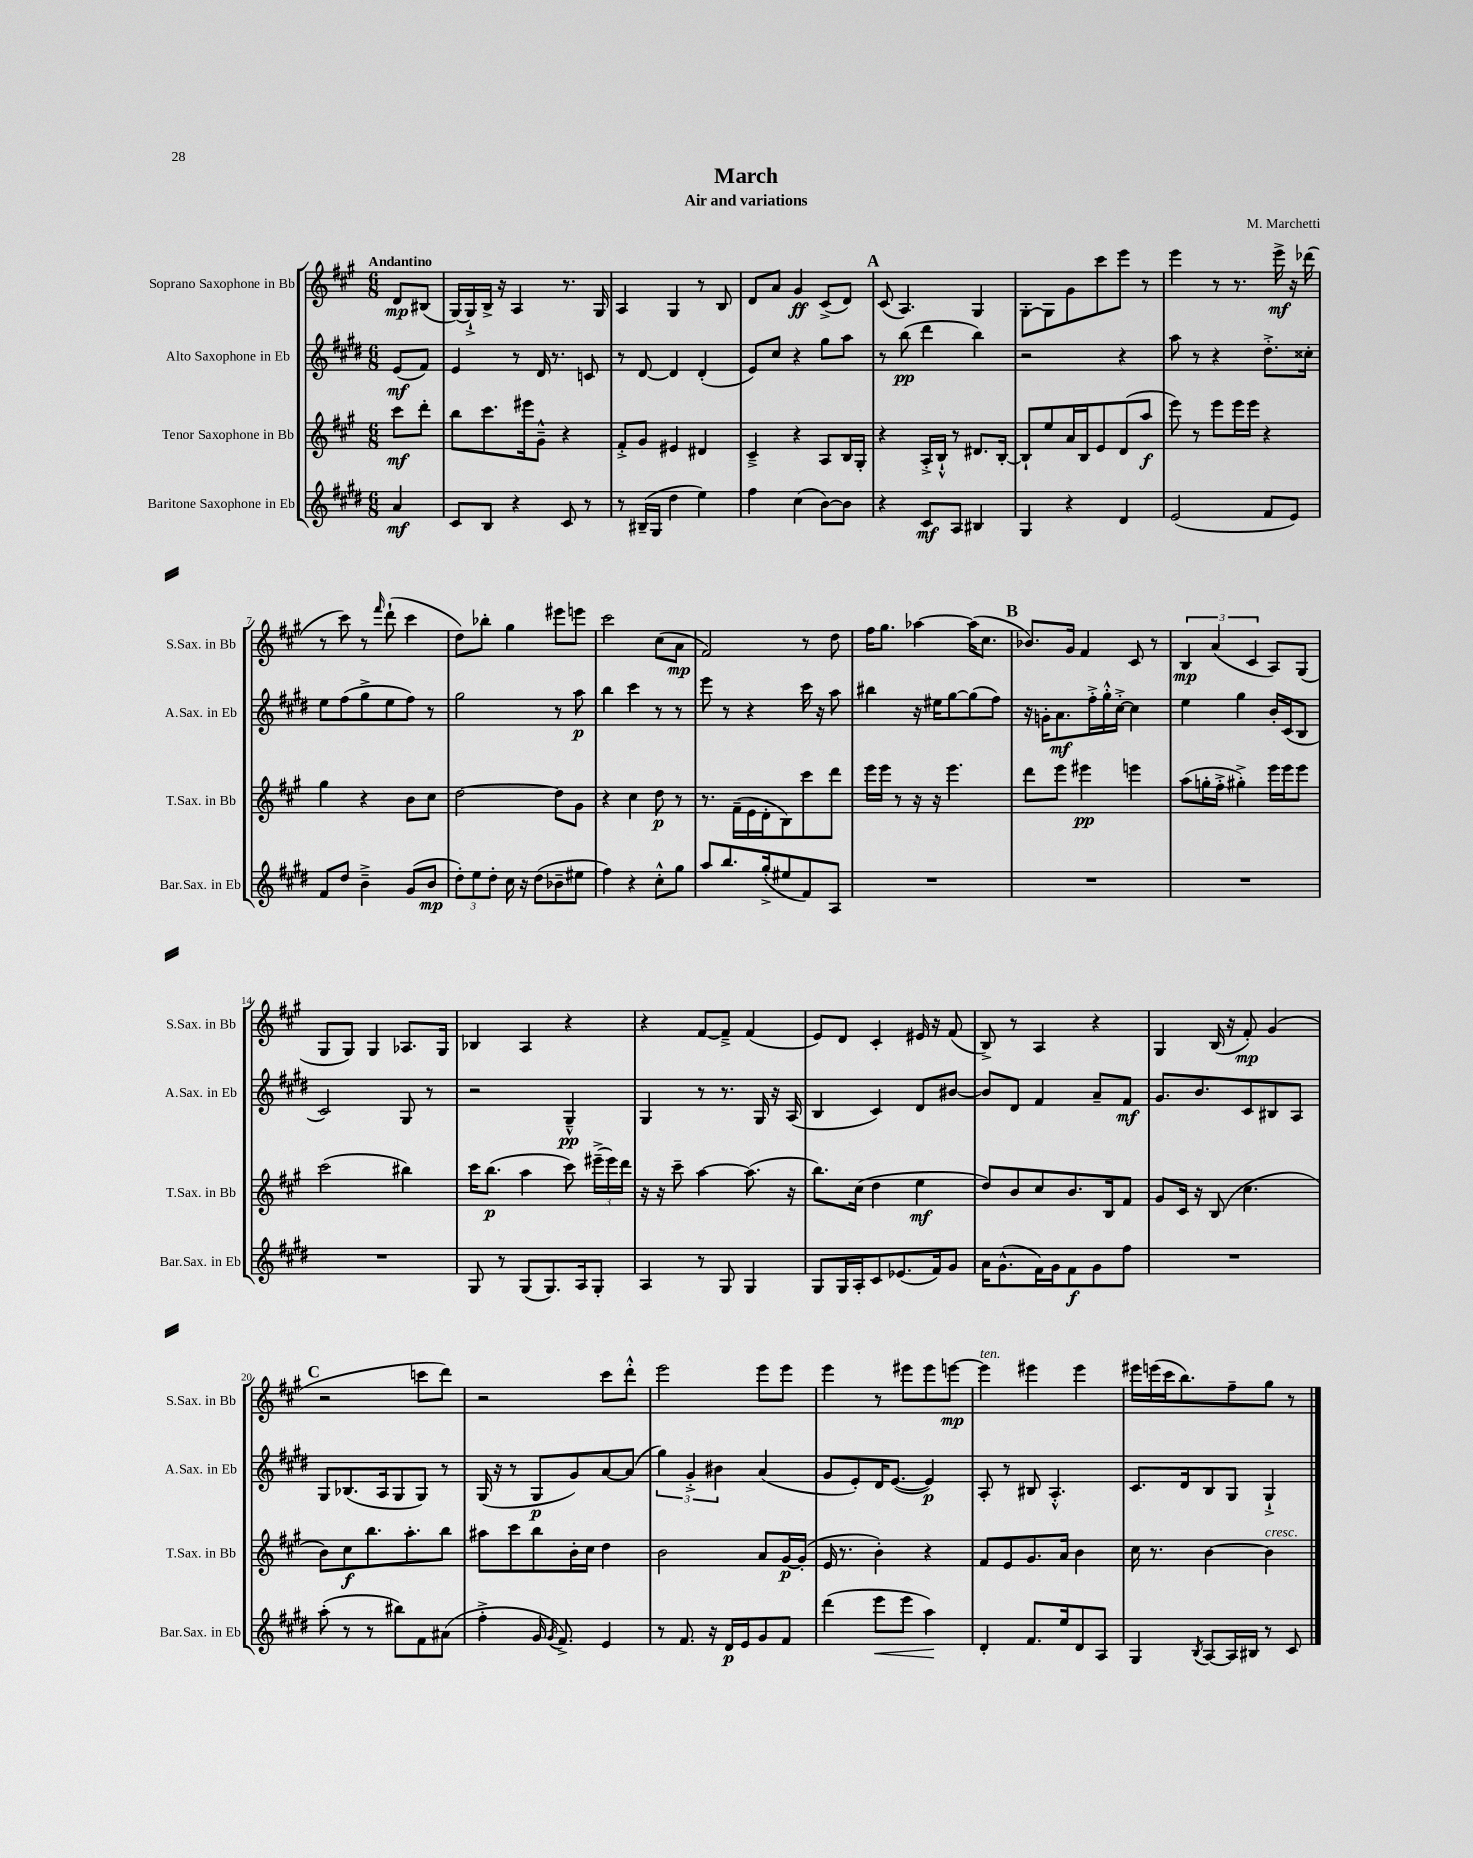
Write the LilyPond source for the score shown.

\header { title = "March" composer = "M. Marchetti" subtitle = "Air and variations" }
<<
\new StaffGroup <<
\new Staff = "s0" \with { instrumentName = "Soprano Saxophone in Bb" shortInstrumentName = "S.Sax. in Bb" } {
    \clef treble \key a \major \numericTimeSignature \time 6/8 \partial 4 \tempo "Andantino"
    \autoBeamOff d'8[\mp bis8]( |
    gis16[~) gis16-!-> b16]-> r16 a4 r8. gis16 |
    a4 gis4 r8 b8 |
    d'8[ a'8] gis'4\ff cis'8[->( d'8]) |
    \mark \markup { \bold "A" } cis'8( a4.) gis4 |
    gis8[~-. gis8 gis'8 cis'''8 e'''8] r8 |
    e'''4 r8 r8. e'''16->\mf r16 des'''16( |
    r8 cis'''8) r8 \grace { fis'''16 } d'''8-!( cis'''4 |
    d''8[) bes''8]-. gis''4 eis'''8[ e'''8] |
    cis'''2 cis''8[( a'8]\mp |
    fis'2) r8 d''8 |
    fis''16[ gis''8.] aes''4~ aes''16[( cis''8.] |
    \mark \markup { \bold "B" } bes'8.[) gis'16] fis'4 cis'8 r8 |
    \tuplet 3/2 { b4\mp a'4( cis'4 } a8[) gis8]( |
    gis8[ gis8]) gis4 aes8.[ gis16] |
    bes4 a4 r4 |
    r4 fis'8[~ fis'8]---> fis'4( |
    e'8[) d'8] cis'4-. eis'16 r16 fis'8( |
    b8->) r8 a4 r4 |
    gis4 b16( r16 fis'8-.\mp) gis'4( |
    \mark \markup { \bold "C" } r2 c'''8[ d'''8]) |
    r2 cis'''8[ d'''8]-.-^ |
    e'''2 e'''8[ e'''8] |
    e'''4 r8 eis'''8[ eis'''8 e'''8]~\mp |
    e'''4^\markup { \italic "ten." } eis'''4 eis'''4 |
    eis'''16[ e'''16( cis'''16 b''8.) fis''8-- gis''8] r8 \bar "|." |
}
\new Staff = "s1" \with { instrumentName = "Alto Saxophone in Eb" shortInstrumentName = "A.Sax. in Eb" } {
    \clef treble \key e \major \numericTimeSignature \time 6/8 \partial 4
    \autoBeamOff e'8[\mf( fis'8]) |
    e'4 r8 dis'16 r8. c'8 |
    r8 dis'8~ dis'4 dis'4-.( |
    e'8[) cis''8] r4 gis''8[ a''8] |
    \mark \markup { \bold "A" } r8 b''8\pp( dis'''4 b''4) |
    r2 r4 |
    a''8 r8 r4 dis''8.[-.-> cisis''16]-. |
    e''8[ fis''8( gis''8-> e''8 fis''8]) r8 |
    gis''2 r8 a''8\p |
    b''4 cis'''4 r8 r8 |
    e'''8 r8 r4 cis'''16 r16 a''8 |
    bis''4 r16 eis''16[ gis''8~ gis''8( fis''8]) |
    \mark \markup { \bold "B" } r16 g'16[-. a'8.\mf fis''16-.-> gis''16-.-^ cis''16]~-.-> cis''4 |
    e''4 gis''4 b'16[-. cis'16( b8] |
    cis'2) gis8 r8 |
    r2 gis4---^\pp |
    gis4 r8 r8. gis16 r16 a16( |
    b4 cis'4) dis'8[ bis'8]~ |
    bis'8[ dis'8] fis'4 a'8[-- fis'8]\mf |
    gis'8.[ b'8. cis'8 bis8 a8] |
    \mark \markup { \bold "C" } gis8[ bes8.( a16 gis8 gis8]) r8 |
    gis16( r16 r8 gis8[\p gis'8) a'8~ a'8]( |
    \tuplet 3/2 { gis''4) gis'4-.-> bis'4 } a'4( |
    gis'8[ e'8-.) dis'16 e'8.]~( e'4\p) |
    a8-. r8 bis8 a4.-.-^ |
    cis'8.[ dis'16 b8 gis8] gis4-!-> \bar "|." |
}
\new Staff = "s2" \with { instrumentName = "Tenor Saxophone in Bb" shortInstrumentName = "T.Sax. in Bb" } {
    \clef treble \key a \major \numericTimeSignature \time 6/8 \partial 4
    \autoBeamOff cis'''8[\mf d'''8]-. |
    b''8[ cis'''8. eis'''16 gis'8]---^ r4 |
    fis'8[-.-> gis'8] eis'4 dis'4 |
    cis'4---> r4 a8[ b16 gis16]-. |
    \mark \markup { \bold "A" } r4 a16[-.-> b16]-!-^ r8 dis'8.[ b16]~-. |
    b8[-! e''8 a'16 b16 e'8 d'8( a''8]\f |
    e'''8) r8 e'''8[ e'''16 e'''16] r4 |
    gis''4 r4 b'8[ cis''8] |
    d''2~ d''8[ gis'8] |
    r4 cis''4 d''8\p r8 |
    r8. fis'16[--( e'16 d'16-. b8) cis'''8 d'''8] |
    e'''16[ e'''16] r8 r16 r16 e'''4. |
    \mark \markup { \bold "B" } d'''8[ e'''8] eis'''4\pp e'''4 |
    a''8[( g''16-. fis''16]-.-> gis''4-.->) e'''16[ e'''16 e'''8] |
    cis'''2( bis''4) |
    cis'''16[ b''8.]\p( a''4 cis'''8) \tuplet 3/2 { eis'''16[--->( eis'''16) d'''16] } |
    r16 r16 cis'''8-- a''4~ a''8.( r16 |
    b''8.[) cis''16]( d''4 e''4\mf |
    d''8[) b'8 cis''8 b'8. b16 fis'8] |
    gis'8[ cis'16] r16 b8( cis''4. |
    \mark \markup { \bold "C" } b'8[) cis''8\f b''8. a''8.-. b''8] |
    ais''8[ cis'''8 b''8 b'16-. cis''16] d''4 |
    b'2 a'8[ gis'16~\p gis'16]-.( |
    e'16 r8. b'4-.) r4 |
    fis'8[ e'8 gis'8. a'16] b'4 |
    cis''16 r8. b'4~ b'4^\markup { \italic "cresc." } \bar "|." |
}
\new Staff = "s3" \with { instrumentName = "Baritone Saxophone in Eb" shortInstrumentName = "Bar.Sax. in Eb" } {
    \clef treble \key e \major \numericTimeSignature \time 6/8 \partial 4
    \autoBeamOff a'4\mf |
    cis'8[ b8] r4 cis'8 r8 |
    r8 bis16[--( gis16] dis''4 e''4) |
    fis''4 cis''4( b'8[~) b'8] |
    \mark \markup { \bold "A" } r4 cis'8[\mf a8] bis4 |
    gis4 r4 dis'4 |
    e'2( fis'8[ e'8]) |
    fis'8[ dis''8] b'4---> gis'8[( b'8]\mp |
    \tuplet 3/2 { dis''8[-.) e''8 dis''8]-. } cis''16 r16 dis''8[( bes'8-- eis''8] |
    fis''4) r4 cis''8[-.-^ gis''8] |
    a''8[ b''8. gis''16-.->( eis''8 fis'8) a8] |
    R2. |
    \mark \markup { \bold "B" } R2. |
    R2. |
    R2. |
    gis8 r8 gis8[( gis8.) a16 gis8]-. |
    a4 r8 gis8 gis4 |
    gis8[ gis16 a16-. cis'8 ees'8.( fis'16) gis'8] |
    a'16[ gis'8.-^( fis'16) gis'16 fis'8\f gis'8 fis''8] |
    R2. |
    \mark \markup { \bold "C" } a''8-.( r8 r8 bis''8[) fis'8 ais'8]( |
    fis''4-.-> gis'16 \acciaccatura { gis'8 } fis'8.->) e'4 |
    r8 fis'8. r16 dis'16[\p e'16 gis'8 fis'8] |
    dis'''4( e'''8[\< e'''8] a''4\!) |
    dis'4-. fis'8.[ e''16 dis'8 a8] |
    gis4 \acciaccatura { b8 } a8[~ a16 bis16] r8 cis'8 \bar "|." |
}
>>
>>
